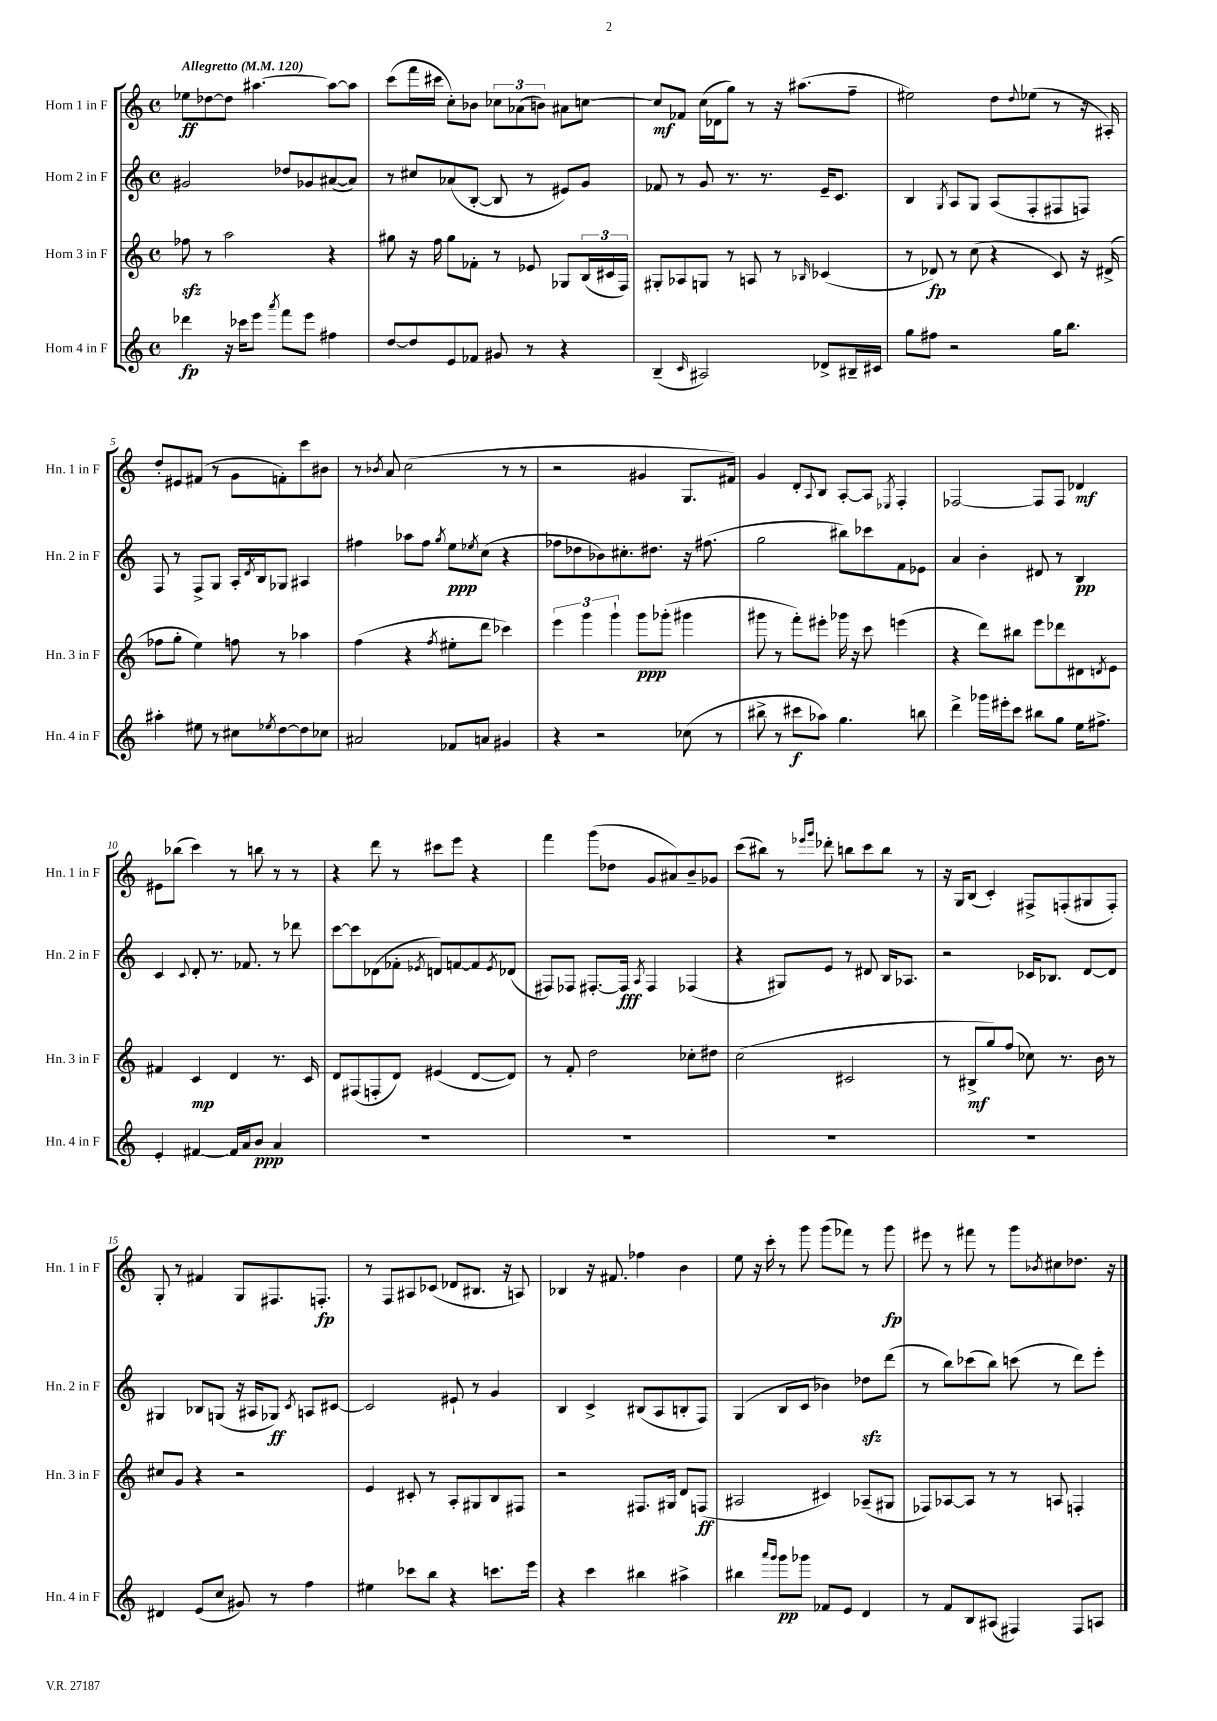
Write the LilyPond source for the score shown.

<<
\new StaffGroup <<
\new Staff = "s0" \with { instrumentName = "Horn 1 in F" shortInstrumentName = "Hn. 1 in F" } {
    \clef treble \key c \major \defaultTimeSignature \time 4/4 \tempo "Allegretto" 4 = 120
    ees''8\ff des''8~ des''8 ais''4.~ ais''8~ ais''8 |
    c'''8( f'''16 cis'''16 c''8-.) bes'8 \tuplet 3/2 { ces''8 aes'8( b'8) } ais'8 c''8~ |
    c''8\mf fes'8 c''16( des'16 g''8) r8 r16 ais''8.( f''8-- |
    eis''2) d''8 \appoggiatura { d''8 } ees''8( r8 r16 ais16-.) |
    d''8-. eis'8 fis'8( r8 g'8 f'8-.) c'''8 bis'8 |
    r8 \acciaccatura { bes'8 } a'8 c''2( r8 r8 |
    r2 gis'4 g8. fis'16) |
    g'4 d'8-. \appoggiatura { a8 } b8 a8~-. a8 \acciaccatura { ees8 } f4-. |
    fes2~ fes8 fes8 des'4\mf |
    eis'8 bes''8( c'''4) r8 b''8 r8 r8 |
    r4 d'''8 r8 cis'''8 e'''8 r4 |
    f'''4 g'''8( des''8 g'8 ais'8) b'8-- ges'8 |
    c'''8( bis''8) r8 \grace { ees'''16 g'''16 } des'''8-. b''8 c'''8 b''8 r8 |
    r16 g16 b8( c'4-.) fis8-> f8-.( gis8 f8-.) |
    g8-. r8 fis'4 g8 fis8. f8.-.\fp |
    r8 f8 ais8 ces'8( des'8 bis8. r16 a8) |
    bes4 r16 fis'8. fes''4 b'4 |
    e''8 r16 c'''16-. r8 g'''8 g'''8( fes'''8) r8 g'''8\fp |
    eis'''8 r8 fis'''8 r8 g'''8 \acciaccatura { bes'8 } cis''8 des''8. r16 \bar "|." |
}
\new Staff = "s1" \with { instrumentName = "Horn 2 in F" shortInstrumentName = "Hn. 2 in F" } {
    \clef treble \key c \major \defaultTimeSignature \time 4/4
    gis'2 des''8 ges'8 ais'8~( ais'8) |
    r8 cis''8 aes'8( b8~-. b8 r8 eis'8) g'8 |
    fes'8 r8 g'8 r8. r8. e'16-- c'8. |
    b4 \acciaccatura { g8 } a8 g8 a8( f8-. fis8 f8) |
    f8 r8 f8-> g8 a16-. \acciaccatura { d'8 } b16 ges8 ais4 |
    fis''4 aes''8 fis''8 \acciaccatura { g''8 } e''8\ppp \acciaccatura { ees''8 } c''8( r4 |
    fes''8 des''8 bes'8) cis''8.-. dis''8. r16 fis''8.( |
    g''2 bis''8) ces'''8 f'8 ees'8 |
    a'4 b'4-. dis'8 r8 b4\pp |
    c'4 \appoggiatura { c'8 } d'8-. r8. fes'8. r8 des'''8 |
    c'''8~ c'''8 des'8( fes'8-. \acciaccatura { ees'8 } d'8) f'8~ f'8 \acciaccatura { ees'8 } des'8( |
    fis8) fes8 fis8.~-. fis16\fff \acciaccatura { a8 } fis4 fes4( |
    r4 gis8) e'8 r8 dis'8 b16 aes8. |
    r2 ces'16 bes8. d'8~ d'8 |
    gis4 bes8 g8( r16 ais16 ges8\ff) \acciaccatura { c'8 } a8 cis'8~ |
    cis'2 eis'8-! r8 g'4 |
    b4 c'4-> bis8( a8 b8-. f8) |
    g4( b8 c'8 bes'4) des''8\sfz d'''8( |
    r8 b''8) ces'''8( b''8) c'''8( r8 d'''8) e'''8-. \bar "|." |
}
\new Staff = "s2" \with { instrumentName = "Horn 3 in F" shortInstrumentName = "Hn. 3 in F" } {
    \clef treble \key c \major \defaultTimeSignature \time 4/4
    fes''8\sfz r8 a''2 r4 |
    gis''8 r16 f''16 gis''8 fes'8-. r8 ees'8 ges8 \tuplet 3/2 { b16( cis'16 f16) } |
    gis8-. aes8 g8 r8 a8 r8 \grace { bes16 } ces'4( |
    r8 des'8\fp) r8 c''8( r4 c'8) r16 dis'16->( |
    fes''8 g''8-. e''4) f''8 r8 aes''4 |
    f''4( r4 \acciaccatura { f''8 } eis''8-. d'''8 ces'''4) |
    \tuplet 3/2 { e'''4 g'''4 g'''4-! } g'''8\ppp ges'''8-.( gis'''4 |
    gis'''8 r8 f'''8-.) eis'''8-. ges'''16 r16 c'''8 e'''4( |
    r4 d'''8) bis''8 e'''8 des'''8 dis'8 \acciaccatura { d'8 } e'8 |
    fis'4 c'4\mp d'4 r8. c'16 |
    d'8 fis8( f8-. d'8) eis'4( d'8~ d'8) |
    r8 f'8-. d''2 ces''8-. dis''8 |
    c''2( cis'2 |
    r8 bis8->\mf g''8) f''8( ces''8) r8. b'16 r8 |
    cis''8 g'8 r4 r2 |
    e'4 cis'8-. r8 a8-. gis8 b8 fis8 |
    r2 fis8. gis16 d'8 f8\ff( |
    ais2 cis'4) aes8--( gis8 |
    fes8) aes8~ aes8 r8 r8 a8 f4-. \bar "|." |
}
\new Staff = "s3" \with { instrumentName = "Horn 4 in F" shortInstrumentName = "Hn. 4 in F" } {
    \clef treble \key c \major \defaultTimeSignature \time 4/4
    des'''4\fp r16 ces'''16 e'''8 \acciaccatura { a'''8 } f'''8 e'''8 fis''4 |
    d''8~ d''8 e'8 fes'8 gis'8 r8 r4 |
    b4--( \grace { c'16 } ais2) des'8-> bis16-- cis'16 |
    g''8 fis''8 r2 g''16 b''8. |
    ais''4-. eis''8 r8 cis''8 \acciaccatura { ees''8 } d''8~ d''8 ces''8 |
    ais'2 fes'8 a'8 gis'4 |
    r4 r2 ces''8( r8 |
    bis''8-> r8 cis'''8\f aes''8) g''4. b''8 |
    d'''4-> ges'''16 eis'''16-. c'''8 bis''8 g''8 e''16 fis''8.-> |
    e'4-. fis'4~ fis'16 a'16 b'8\ppp a'4 |
    R1 |
    R1 |
    R1 |
    R1 |
    dis'4 e'8( c''8 gis'8) r8 f''4 |
    eis''4 ces'''8 b''8 r4 c'''8. e'''16 |
    r4 c'''4 bis''4 ais''4-> |
    bis''4 \grace { a'''16 g'''16 } g'''8\pp ges'''8 fes'8 e'8 d'4 |
    r8 f'8 b8 ais8( fis4) fis8 a8 \bar "|." |
}
>>
>>
